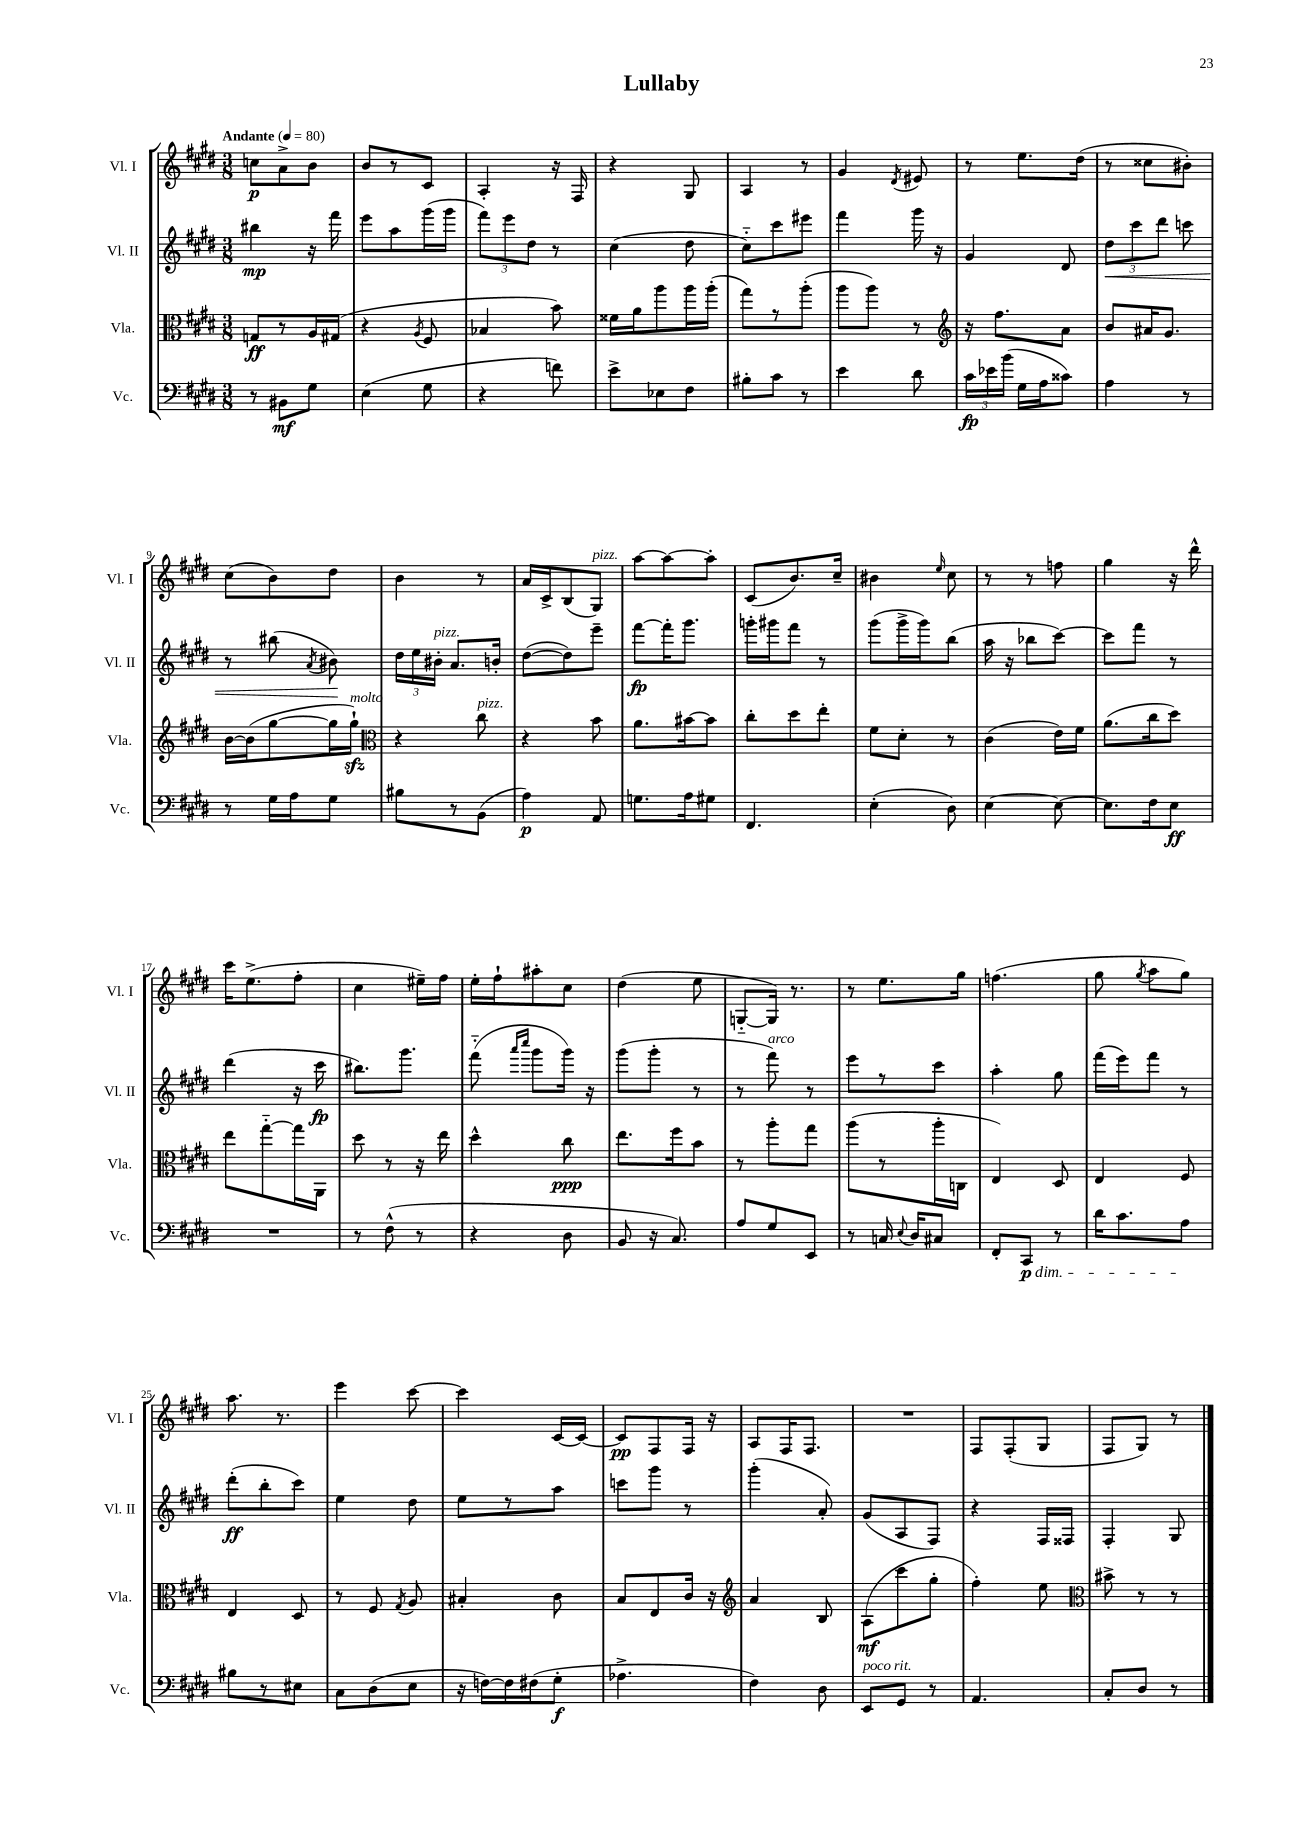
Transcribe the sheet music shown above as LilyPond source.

\header { title = "Lullaby" }
<<
\new StaffGroup <<
\new Staff = "s0" \with { instrumentName = "Vl. I" shortInstrumentName = "Vl. I" } {
    \clef treble \key e \major \numericTimeSignature \time 3/8 \tempo "Andante" 4 = 80
    \autoBeamOff c''8[\p a'8-> b'8] |
    b'8[ r8 cis'8] |
    a4-. r16 fis16 |
    r4 gis8 |
    a4 r8 |
    gis'4 \acciaccatura { dis'8 } eis'8 |
    r8 e''8.[ dis''16]( |
    r8 cisis''8[ bis'8]-.) |
    cis''8[( b'8) dis''8] |
    b'4 r8 |
    a'16[ cis'16-> b8( gis8]^\markup { \italic "pizz." }) |
    a''8[~ a''8~ a''8]-. |
    cis'8[( b'8.) cis''16]-- |
    bis'4 \grace { e''16 } cis''8 |
    r8 r8 f''8 |
    gis''4 r16 dis'''16-^ |
    cis'''16[ e''8.->( fis''8]-. |
    cis''4 eis''16[--) fis''16] |
    e''16[-. fis''16-! ais''8-. cis''8] |
    dis''4( e''8 |
    g8[~-_ g16]) r8. |
    r8 e''8.[ gis''16] |
    f''4.( |
    gis''8 \acciaccatura { gis''8 } a''8[ gis''8]) |
    a''8. r8. |
    e'''4 cis'''8~ |
    cis'''4 cis'16[~ cis'16]~ |
    cis'8[\pp fis8 fis16] r16 |
    a8[ fis16 fis8.] |
    R4. |
    fis8[ fis8-.( gis8] |
    fis8[ gis8]) r8 \bar "|." |
}
\new Staff = "s1" \with { instrumentName = "Vl. II" shortInstrumentName = "Vl. II" } {
    \clef treble \key e \major \numericTimeSignature \time 3/8
    \autoBeamOff bis''4\mp r16 fis'''16 |
    e'''8[ a''8 gis'''16( gis'''16] |
    \tuplet 3/2 { fis'''8[) e'''8 dis''8] } r8 |
    cis''4( dis''8 |
    cis''8[-_) cis'''8 eis'''8] |
    fis'''4 gis'''16 r16 |
    gis'4 dis'8 |
    \tuplet 3/2 { dis''8[\< cis'''8 dis'''8] } c'''8 |
    r8 bis''8( \acciaccatura { a'8 } bis'8\!) |
    \tuplet 3/2 { dis''16[ e''16 bis'16]-.^\markup { \italic "pizz." } } a'8.[ b'16]-. |
    dis''8[~( dis''8) e'''8]-- |
    fis'''8[~\fp fis'''16-. gis'''8.] |
    g'''16[-. gis'''16 fis'''8] r8 |
    gis'''8[( gis'''16-> gis'''16) b''8]( |
    a''16 r16 bes''8[ cis'''8]~) |
    cis'''8[ fis'''8] r8 |
    dis'''4( r16 cis'''16\fp |
    bis''8.[) gis'''8.] |
    fis'''8-_( \grace { a'''16[ cis''''16] } gis'''8[ gis'''16]) r16 |
    gis'''8[( gis'''8]-. r8 |
    r8 fis'''8^\markup { \italic "arco" }) r8 |
    e'''8[ r8 cis'''8] |
    a''4-. gis''8 |
    fis'''16[( e'''16) fis'''8] r8 |
    dis'''8[-.\ff( b''8-. cis'''8]) |
    e''4 dis''8 |
    e''8[ r8 a''8] |
    c'''8[ gis'''8] r8 |
    gis'''4-.( a'8-.) |
    gis'8[( a8 fis8]) |
    r4 fis16[ fisis16] |
    fis4-. gis8 \bar "|." |
}
\new Staff = "s2" \with { instrumentName = "Vla." shortInstrumentName = "Vla." } {
    \clef alto \key e \major \numericTimeSignature \time 3/8
    \autoBeamOff g8[\ff r8 a16 gis16]( |
    r4 \acciaccatura { a8 } fis8 |
    bes4 b'8) |
    fisis'16[ a'16 a''8 a''16 a''16]-.( |
    gis''8[) r8 a''8]-.( |
    a''8[ a''8]) r8 |
    \clef treble r16 fis''8.[ a'8] |
    b'8[ ais'16 gis'8.] |
    b'16[~ b'16( gis''8~ gis''16 gis''16]-!\sfz^\markup { \italic "molto" }) |
    \clef alto r4 cis''8^\markup { \italic "pizz." } |
    r4 b'8 |
    a'8.[ bis'16~ bis'8] |
    cis''8[-. dis''8 e''8]-. |
    fis'8[ dis'8]-. r8 |
    cis'4( e'16[) fis'16] |
    a'8.[( cis''16 dis''8]) |
    e''8[ gis''8~-_ gis''16 a,16] |
    dis''8 r8 r16 e''16 |
    dis''4-^ cis''8\ppp |
    e''8.[ fis''16 b'8] |
    r8 a''8[-. gis''8] |
    a''8[( r8 a''16-. c16] |
    e4) dis8 |
    e4 fis8 |
    e4 dis8 |
    r8 fis8 \acciaccatura { gis8 } a8 |
    bis4-. cis'8 |
    b8[ e8 cis'16] r16 |
    \clef treble a'4 b8 |
    a8[\mf( cis'''8 gis''8]-. |
    fis''4-.) e''8 |
    \clef alto bis'8-> r8 r8 \bar "|." |
}
\new Staff = "s3" \with { instrumentName = "Vc." shortInstrumentName = "Vc." } {
    \clef bass \key e \major \numericTimeSignature \time 3/8
    \autoBeamOff r8 bis,8[\mf gis8] |
    e4( gis8 |
    r4 f'8) |
    e'8[-> ees8 fis8] |
    bis8[-. cis'8] r8 |
    e'4 dis'8 |
    \tuplet 3/2 { cis'16[\fp ees'16 b'16]( } gis16[ a16 cisis'8]) |
    a4 r8 |
    r8 gis16[ a16 gis8] |
    bis8[ r8 b,8]( |
    a4\p) a,8 |
    g8.[ a16 gis8] |
    fis,4. |
    e4-.( dis8) |
    e4~ e8~ |
    e8.[ fis16 e8]\ff |
    R4. |
    r8 fis8-^( r8 |
    r4 dis8 |
    b,8 r16 cis8.) |
    a8[ gis8 e,8] |
    r8 c16 \appoggiatura { e8 } dis16[ cis8] |
    fis,8[-. cis,8]\p\dim r8 |
    dis'16[ cis'8. a8]\! |
    bis8[ r8 eis8] |
    cis8[ dis8( e8] |
    r16 f16[~) f16 fis16( gis8]-.\f |
    aes4.-> |
    fis4) dis8 |
    e,8[^\markup { \italic "poco rit." } gis,8] r8 |
    a,4. |
    cis8[-. dis8] r8 \bar "|." |
}
>>
>>
